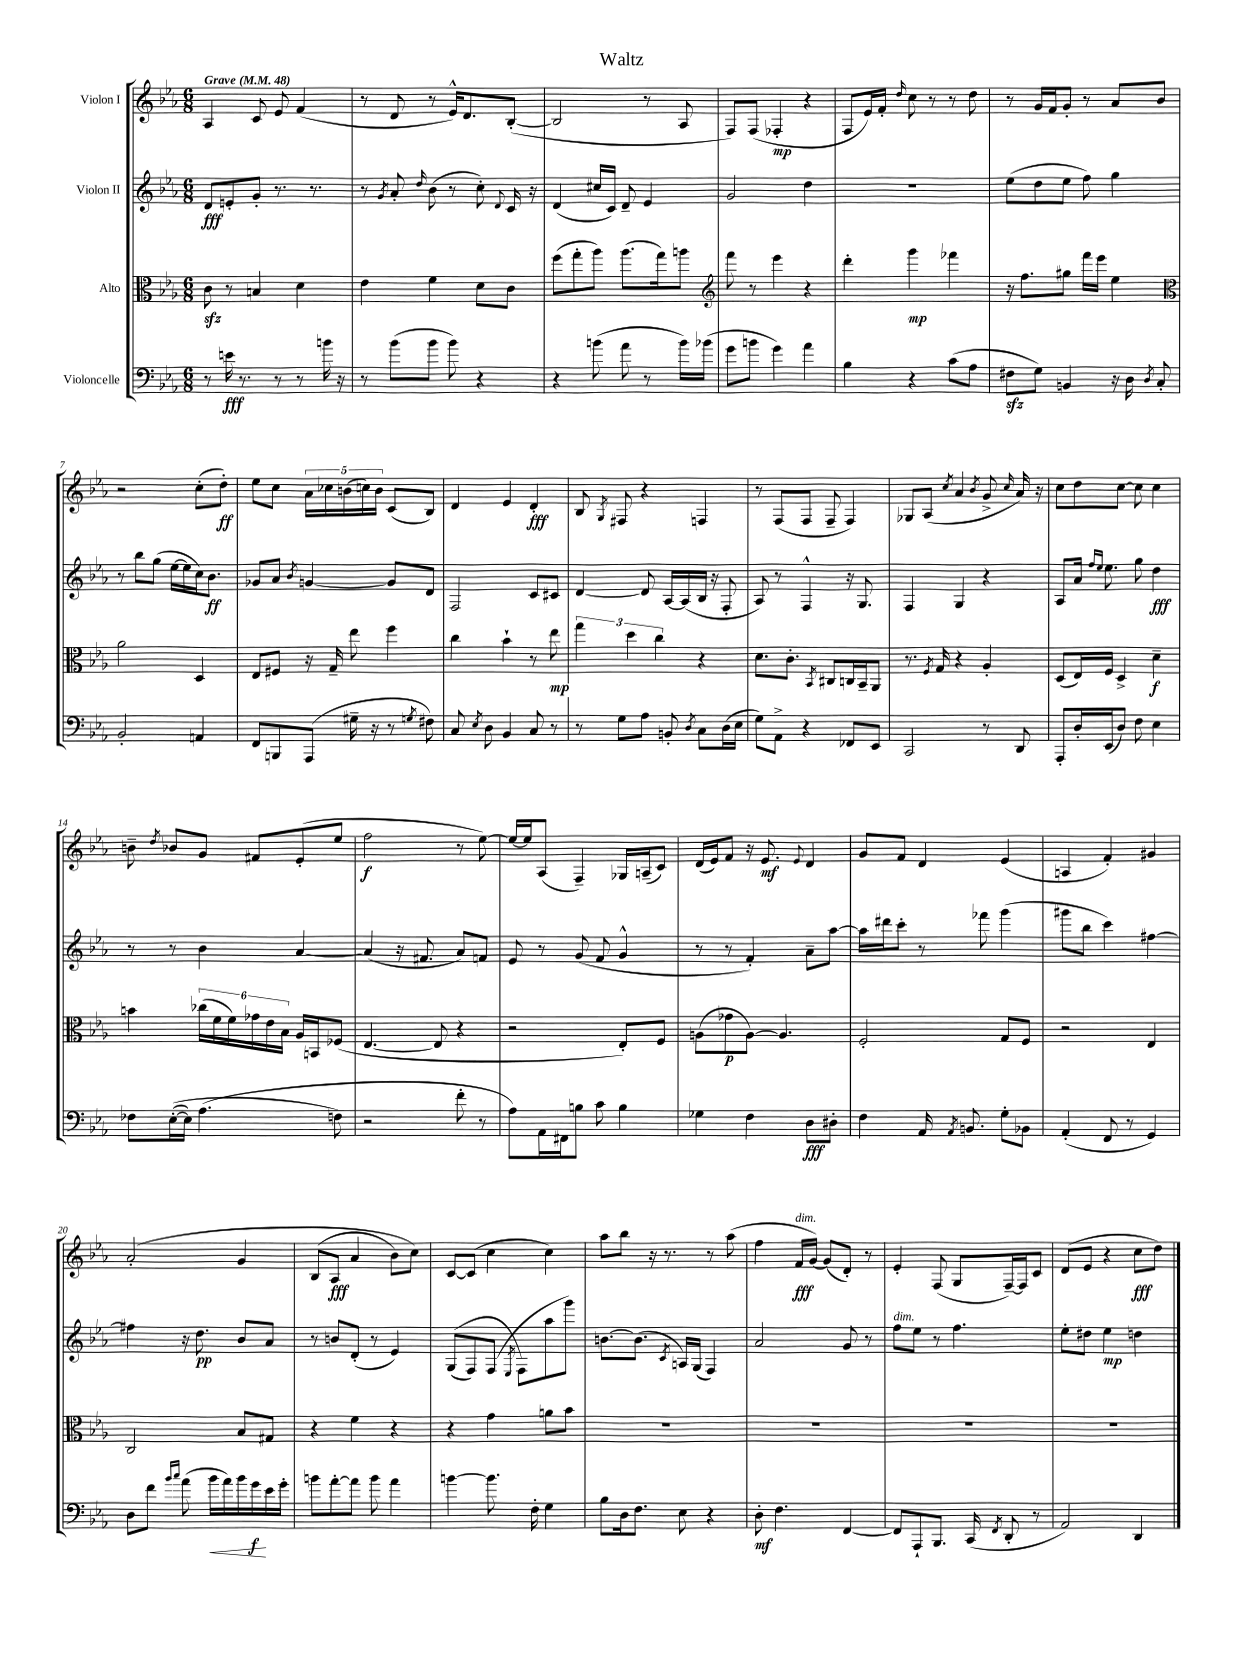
\header { title = "Waltz" }
<<
\new StaffGroup <<
\new Staff = "s0" \with { instrumentName = "Violon I" } {
    \clef treble \key ees \major \numericTimeSignature \time 6/8 \tempo "Grave" 4 = 48
    \autoBeamOff aes4 c'8 ees'8 f'4( |
    r8 d'8 r8 ees'16[-^) d'8. bes8]~-.( |
    bes2 r8 aes8 |
    f8[) f8]( fes4-.\mp r4 |
    f8[ ees'16) f'16]-. \grace { d''16 } c''8 r8 r8 d''8 |
    r8 g'16[ f'16 g'8]-. r8 aes'8[ bes'8] |
    r2 c''8[-.( d''8]-.\ff) |
    ees''8[ c''8] \tuplet 5/4 { aes'16[ ces''16 b'16( c''16) b'16] } c'8[( bes8]) |
    d'4 ees'4 d'4-.\fff |
    bes8 \acciaccatura { g8 } fis8 r4 f4 |
    r8 f8[( f8] f8-- f4) |
    ges8[ aes8]( \acciaccatura { c''8 } aes'4 \acciaccatura { bes'8 } g'8-> \grace { c''16 } aes'16) r16 |
    c''8[ d''8 c''8]~ c''8 c''4 |
    b'8-- \acciaccatura { d''8 } bes'8[ g'8] fis'8[ ees'8-.( ees''8] |
    f''2\f r8 ees''8~) |
    ees''16[~ ees''16 aes8]( f4--) ges16[ a16--( c'8]) |
    d'16[( ees'16) f'8] r16 ees'8.\mf \appoggiatura { ees'8 } d'4 |
    g'8[ f'8] d'4 ees'4( |
    a4 f'4-.) gis'4 |
    aes'2-.\( g'4 |
    bes8[( aes8]\fff aes'4 bes'8[) c''8]\) |
    c'8[~ c'8]( c''4 c''4) |
    aes''8[ bes''8] r16 r8. r8 aes''8( |
    f''4 f'16[\fff^\markup { \italic "dim." } g'16]~) g'8[( d'8]-.) r8 |
    ees'4-. f8( g8[ f16~--) f16 c'8] |
    d'8[( ees'8] r4 c''8[\fff d''8]) \bar "|." |
}
\new Staff = "s1" \with { instrumentName = "Violon II" } {
    \clef treble \key ees \major \numericTimeSignature \time 6/8
    \autoBeamOff d'8[\fff e'8-. g'8]-. r8. r8. |
    r8 \acciaccatura { g'8 } aes'8-. \grace { d''16 } bes'8( r8 c''8-.) \appoggiatura { d'8 } c'16 r16 |
    d'4( cis''16[ c'16]) d'8-- ees'4 |
    g'2 d''4 |
    R2. |
    ees''8[( d''8 ees''8] f''8) g''4 |
    r8 bes''8[ g''8]( ees''16[~ ees''16 c''16) bes'8.]\ff |
    ges'8[ aes'8] \acciaccatura { bes'8 } g'4~ g'8[ d'8] |
    f2 c'8[ cis'8] |
    d'4~ d'8 aes16[~ aes16( bes16] r16 f8-. |
    aes8) r8 f4-^ r16 g8. |
    f4 g4 r4 |
    aes8[ aes'16] \grace { f''16[ ees''16] } ees''8. g''8 d''4\fff |
    r8 r8 bes'4 aes'4~ |
    aes'4( r16 fis'8. aes'8[) f'8] |
    ees'8 r8 g'8( f'8 g'4-^ |
    r8 r8 f'4-.) aes'8[-- aes''8]~ |
    aes''16[ dis'''16 c'''8]-. r8 fes'''8 g'''4( |
    gis'''8[ bes''8] c'''4) fis''4~ |
    fis''4 r16 d''8.\pp bes'8[ aes'8] |
    r8 b'8[ d'8]-.( r8 ees'4) |
    g8[(\( f8) f8]( \acciaccatura { ees8 } f8[\) aes''8 g'''8]) |
    b'8.[~ b'8.]( \acciaccatura { c'8 } a16[) g16]( f4) |
    aes'2 g'8 r8 |
    f''8[^\markup { \italic "dim." } ees''8] r8 f''4. |
    ees''8[-. dis''8] ees''4\mp d''4 \bar "|." |
}
\new Staff = "s2" \with { instrumentName = "Alto" } {
    \clef alto \key ees \major \numericTimeSignature \time 6/8
    \autoBeamOff c'8\sfz r8 b4 d'4 |
    ees'4 f'4 d'8[ c'8] |
    f''8[( g''8-. aes''8]) aes''8.[( g''16) a''8] |
    \clef treble f'''8 r8 ees'''4 r4 |
    d'''4-. g'''4\mp fes'''4 |
    r16 f''8.[ gis''8] f'''16[ ees'''16] ees''4 |
    \clef alto aes'2 d4 |
    ees8[ fis8] r16 g16-- ees''8 f''4 |
    c''4 bes'4-! r8 ees''8\mp |
    \tuplet 3/2 { g''4 d''4 c''4 } r4 |
    d'8.[ c'8.]-. \acciaccatura { bes,8 } cis8[ c16 bes,16-- aes,8] |
    r8. \acciaccatura { f8 } g16 r4 aes4-. |
    d8[( ees16) f16] d4-> d'4--\f |
    b'4 \tuplet 6/4 { ces''16[( f'16 f'16) ges'16 ees'16 bes16] } aes16[ b,16 fes8]( |
    ees4.~ ees8 r4 |
    r2 ees8[-.) f8] |
    a8[( ges'8\p a8]~) a4. |
    f2-. g8[ f8] |
    r2 ees4 |
    c2 bes8[ gis8] |
    r4 f'4 r4 |
    r4 g'4 a'8[ bes'8] |
    R2. |
    R2. |
    R2. |
    R2. \bar "|." |
}
\new Staff = "s3" \with { instrumentName = "Violoncelle" } {
    \clef bass \key ees \major \numericTimeSignature \time 6/8
    \autoBeamOff r8 e'16\fff r8. r8 r8 b'16 r16 |
    r8 bes'8[( bes'8] bes'8) r4 |
    r4 b'8( aes'8 r8 b'16[) bes'16]( |
    g'8[ b'8] g'4) aes'4 |
    bes4 r4 c'8[( aes8] |
    fis8[\sfz g8]) b,4 r16 d16 \acciaccatura { d8 } c8-. |
    bes,2-. a,4 |
    f,8[ b,,8 aes,,8]( gis16-- r16 r8 \acciaccatura { g8 } fis8) |
    c8 \acciaccatura { ees8 } d8 bes,4 c8 r8 |
    r8 g8[ aes8] b,8-. \acciaccatura { d8 } c8[ d16( ees16] |
    g8[) aes,8]-> r4 fes,8[ ees,8] |
    c,2 r8 d,8 |
    aes,,8[-. d16-. ees,16( d8]) f8 ees4 |
    fes8[ ees16~-.(\( ees16]) aes4.( f8\) |
    r2 f'8-. r8 |
    aes8[) aes,16 fis,16 b8] c'8 b4 |
    ges4 f4 d8[\fff dis8]-. |
    f4 aes,16 \acciaccatura { aes,8 } b,8. g8[-. bes,8] |
    aes,4-.( f,8 r8 g,4) |
    d8[ f'8] \grace { bes'16[ c''16] } aes'8( bes'16[\< aes'16) bes'16 g'16\f\! ees'16 g'16]-. |
    b'8[ aes'8~-. aes'8] b'8 aes'4 |
    b'4~ b'8. f16-. g4 |
    bes8[ d16 f8.] ees8 r4 |
    d8-.\mf f4. f,4~ |
    f,8[ aes,,8-! bes,,8.] c,16( \acciaccatura { f,8 } d,8-. r8 |
    aes,2) d,4 \bar "|." |
}
>>
>>
